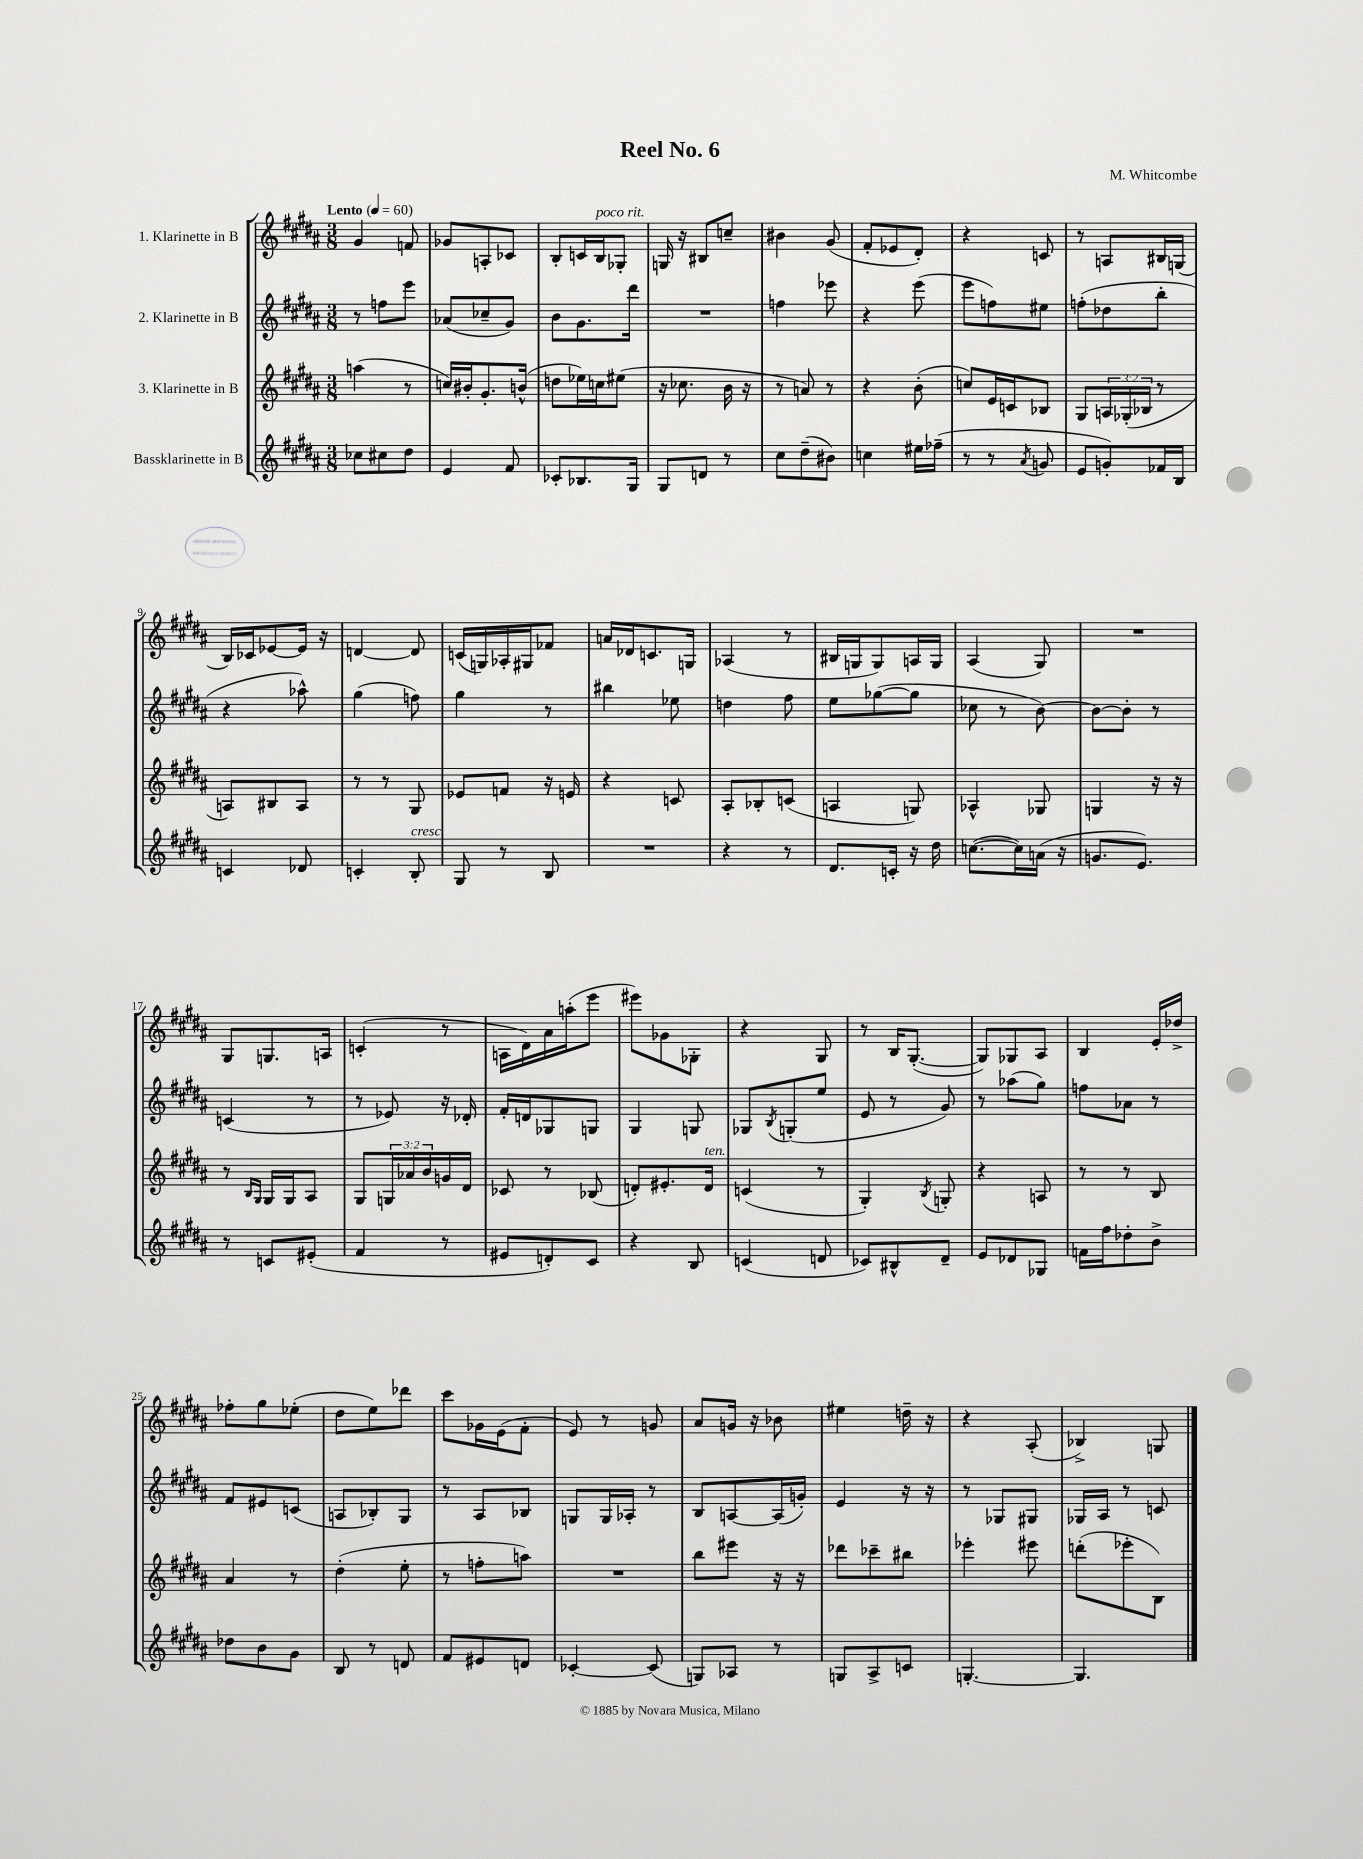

**kern	**kern	**kern	**kern
*staff4	*staff3	*staff2	*staff1
*clefG2	*clefG2	*clefG2	*clefG2
*k[f#c#g#d#a#]	*k[f#c#g#d#a#]	*k[f#c#g#d#a#]	*k[f#c#g#d#a#]
*M3/8	*M3/8	*M3/8	*M3/8
*MM60	*MM60	*MM60	*MM60
8cc-\L	(4aa\	8r	4g#/
8cc#\	.	8ff\L	.
8dd#\J	8r	8eee\J	8f/
=	=	=	=
4e/	16cc/LL)	(8a-/L	8g-/L
.	16b#'/J	.	.
.	8.g#'/	8cc-~/	8A'/
8f#/	.	8g#/J)	8c-/J
.	(16b^^/Jk	.	.
=	=	=	=
8c-'/L	8dd\L	8b\L	8B'/L
8.B-/	16ee-\L)	8.g#\	16c/L
.	16cc\J	.	16B/J
.	(8ee#\J	.	8G-'/J
16G#/Jk	.	16ddd#\Jk	.
=	=	=	=
8G#/L	16r	4.r	16G/
.	8.cc-\	.	16r
8d/J	.	.	8B#/L
8r	16b\	.	8cc~/J
.	16r	.	.
=	=	=	=
8cc#\L	8r	4ff\	4b#\
(8dd#~\	8a/)	.	.
8b#\J)	8r	8eee-\	(8g#/
=	=	=	=
4cc\	4r	4r	8f#'/L
.	.	.	8e-/
16ee#\LL	(8b'\	(8eee\	8d#'/J)
(16ff-~\JJ	.	.	.
=	=	=	=
8r	8cc/L)	8eee\L	4r
8r	16e/L	8ff\)	.
.	16c/J	.	.
8qa#/	.	.	.
8g/	8B-/J	8ee#\J	8c/
=	=	=	=
8e/L	8G#/L	(8ff'\L	8r
8g'/)	24A/L	8dd-\	8A/L
.	(24G-'/	.	.
.	24B-/JJ	.	.
16f-/L	8r	8bb'\J	16B#/L
16B/JJ	.	.	(16G/JJ
=	=	=	=
4c/	8A/L)	4r	16B/LL)
.	.	.	16c-/J
.	8B#/	.	[8e-/
8d-/	8A/J	8aa-^^\)	16e-/]Jk
.	.	.	16r
=	=	=	=
4c'/	8r	(4gg#\	[4d/
.	8r	.	.
8B'/	8G#/	8ff\)	8d/]
=	=	=	=
8G#/	8e-/L	4gg#\	(16c/LL
.	.	.	16G/)
8r	8f/J	.	16A-'/
.	.	.	16G#/J
8B/	16r	8r	8f-/J
.	16e/	.	.
=	=	=	=
4.r	4r	4bb#\	16a/LL
.	.	.	16d-/J
.	.	.	8.c/
.	8c/	8ee-\	.
.	.	.	16G/Jk
=	=	=	=
4r	8A#'/L	4dd\	(4A-/
.	8B-'/	.	.
8r	(8c/J	8ff#\	8r
=	=	=	=
8.d#/L	4A/	8ee\L	16B#/LL
.	.	.	16G/J
.	.	([8gg-\	8G/)
16c'/Jk	.	.	.
16r	8G/)	8gg-\]J	16A/L
16dd#\	.	.	16G/JJ
=	=	=	=
([8.cc\L	4A-^^/	8cc-\	(4A#/
.	.	8r	.
16cc\]L)	.	.	.
(16a\JJ	8G-/	[8b\)	8G#/)
16r	.	.	.
=	=	=	=
8.g/L	4G/	8b\_L	4.r
.	.	8b'\]J	.
8.e/J)	.	.	.
.	16r	8r	.
.	16r	.	.
=	=	=	=
8r	8r	(4c/	8G#/L
.	16qqB/LL	.	.
.	16qqG#/JJ	.	.
8c/L	16G#/LL	.	8.G/
.	16G#/J	.	.
(8e#'/J	8A#/J	8r	.
.	.	.	16A/Jk
=	=	=	=
4f#/	8G#/L	8r	(4c'/
.	24G/L	8e-/)	.
.	24a-/	.	.
.	24b/	.	.
8r	16g/	16r	8r
.	16d#/JJ	16d-'/	.
=	=	=	=
8e#/L	8c-/	16f#'/LL	16A\LL
.	.	16d/J	16d#\)
8d'/)	8r	8G-/	16a#\
.	.	.	(16aa'\J
8c#/J	(8B-/	8G/J	8eee\J
=	=	=	=
4r	8d'/L)	4G#/	8eee#\L)
.	8.e#'/	.	8g-\
8B/	.	8G/	8G-'\J
.	16d/Jk	.	.
=	=	=	=
(4c/	(4c/	8G-/L	4r
.	.	8qB/	.
.	.	(8G'/	.
8d/	8r	8ee/J	8G#/
=	=	=	=
8c-/L)	4G#'/)	8e/	8r
8B#^^/	.	8r	16B/LK
.	.	.	([8.G#'/J
.	8qB/	.	.
8d#~/J	8G'/	8g#/)	.
=	=	=	=
8e/L	4r	8r	8G#/]L)
8d-/	.	(8aa-\L	8G-/
8G-/J	8A/	8gg#\J)	8A#/J
=	=	=	=
16f\LL	8r	8ff\L	4B/
16ff#\J	.	.	.
8dd-'\	8r	8a-\J	.
8b^\J	8B/	8r	16e'/LL
.	.	.	16dd-^/JJ
=	=	=	=
8dd-\L	4a#/	8f#/L	8ff-'\L
8b\	.	8e#/	8gg#\
8g#\J	8r	(8c/J	(8ee-'\J
=	=	=	=
8B/	(4dd#'\	8A/L	8dd#\L
8r	.	8B-'/)	8ee\)
8d/	8ee'\	8G#/J	8ddd-\J
=	=	=	=
8f#/L	8r	8r	8ccc#\L
8e#/	8ff'\L	8A#/L	16g-\L
.	.	.	(16e\J
8d/J	8aa\J)	8B-/J	8f#'\J
=	=	=	=
[4c-'/	4.r	8G/L	8e/)
.	.	16G/L	8r
.	.	16A-'/JJ	.
(8c-/]	.	8r	8g/
=	=	=	=
8G/L)	8bb\L	8B/L	8a#/L
8A-/J	8eee#\J	[8A/	16g/Jk
.	.	.	16r
8r	16r	(16A/]L	8b-\
.	16r	16g'/JJ)	.
=	=	=	=
8G/L	8ddd-\L	4e/	4ee#\
8A#^/	8ccc-~\	.	.
8c/J	8bb#\J	16r	16dd~\
.	.	16r	16r
=	=	=	=
[4.G'/	4eee-'\	8r	4r
.	.	8G-/L	.
.	8eee#\	8G#/J	(8A#'/
=	=	=	=
4.G/]	(8ddd'\L	16G-/LL	4B-^/)
.	.	16A#/JJ	.
.	8eee-'\	8r	.
.	8B\J)	8c/	8G/
==	==	==	==
*-	*-	*-	*-
